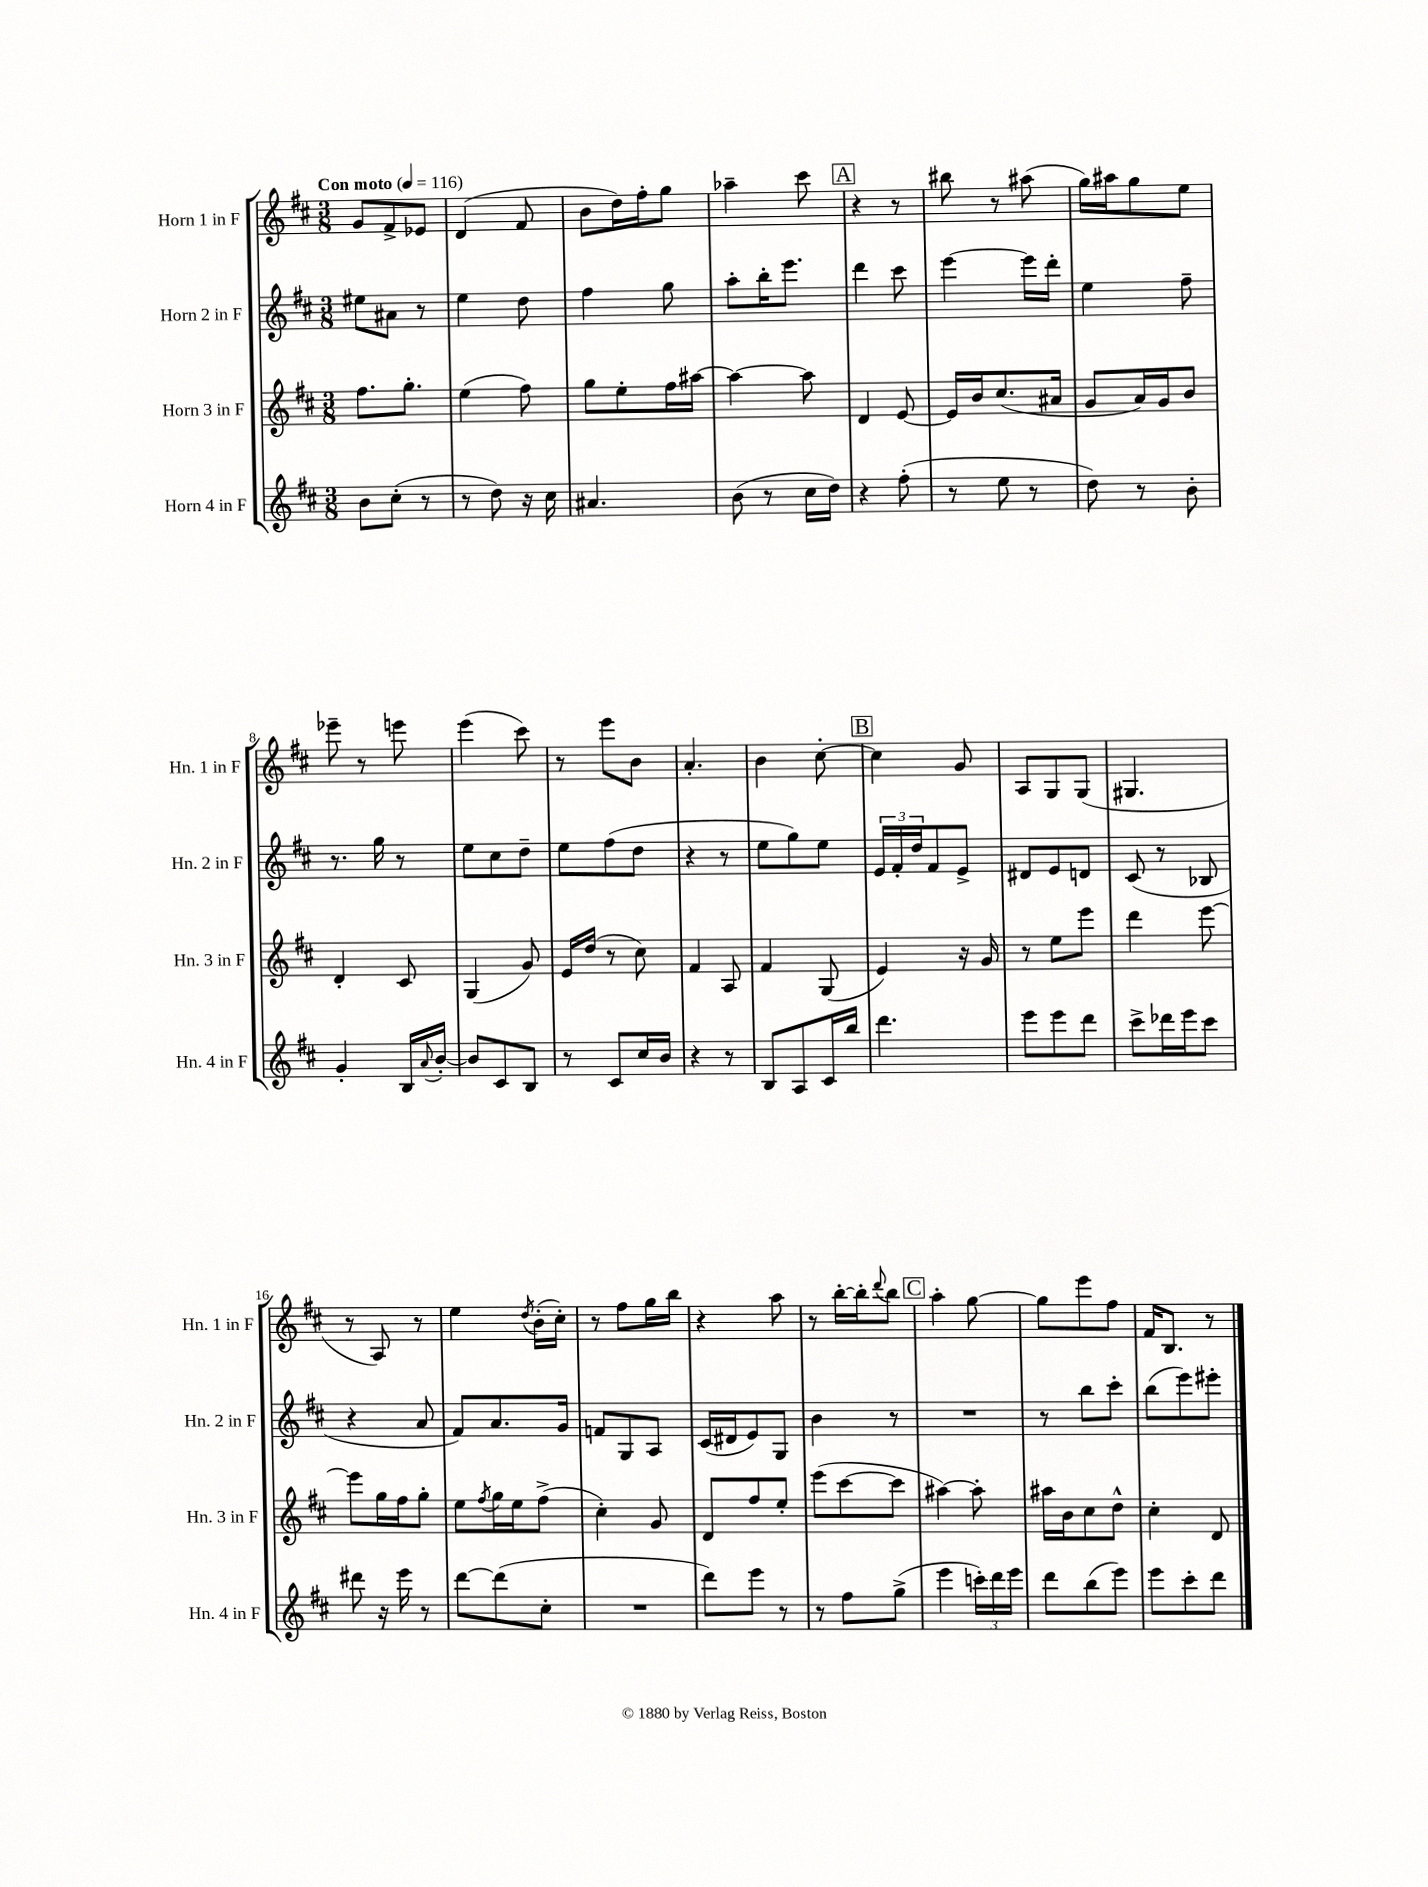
<<
\new StaffGroup <<
\new Staff = "s0" \with { instrumentName = "Horn 1 in F" shortInstrumentName = "Hn. 1 in F" } {
    \clef treble \key d \major \numericTimeSignature \time 3/8 \tempo "Con moto" 4 = 116
    g'8 fis'8-> ees'8 |
    d'4( fis'8 |
    b'8 d''16) fis''16-. g''8 |
    aes''4-- cis'''8 |
    \mark \markup { \box "A" } r4 r8 |
    bis''8 r8 ais''8( |
    g''16) ais''16 g''8 e''8 |
    ees'''8-- r8 e'''8 |
    e'''4( cis'''8) |
    r8 e'''8 b'8 |
    a'4.-. |
    b'4 cis''8~-. |
    \mark \markup { \box "B" } cis''4 g'8 |
    a8 g8 g8( |
    gis4. |
    r8 a8) r8 |
    e''4 \acciaccatura { d''8 } b'16-.( cis''16-.) |
    r8 fis''8 g''16 b''16 |
    r4 a''8 |
    r8 b''16~-. b''16-. \appoggiatura { d'''8 } b''8 |
    \mark \markup { \box "C" } a''4-. g''8~ |
    g''8 e'''8 fis''8 |
    fis'16 b8. r8 \bar "|." |
}
\new Staff = "s1" \with { instrumentName = "Horn 2 in F" shortInstrumentName = "Hn. 2 in F" } {
    \clef treble \key d \major \numericTimeSignature \time 3/8
    eis''8 ais'8 r8 |
    e''4 d''8 |
    fis''4 g''8 |
    a''8-. b''16-. e'''8. |
    \mark \markup { \box "A" } d'''4 cis'''8 |
    e'''4~ e'''16 d'''16-. |
    e''4 fis''8-- |
    r8. g''16 r8 |
    e''8 cis''8 d''8-- |
    e''8 fis''8( d''8 |
    r4 r8 |
    e''8 g''8) e''8 |
    \mark \markup { \box "B" } \tuplet 3/2 { e'16 fis'16-. d''16 } fis'8 e'8-> |
    dis'8 e'8 d'8 |
    cis'8( r8 bes8 |
    r4 a'8 |
    fis'8) a'8. g'16 |
    f'8 g8 a8 |
    cis'16( dis'16 e'8) g8 |
    b'4 r8 |
    \mark \markup { \box "C" } R4. |
    r8 b''8 cis'''8-. |
    b''8( e'''8) eis'''8-. \bar "|." |
}
\new Staff = "s2" \with { instrumentName = "Horn 3 in F" shortInstrumentName = "Hn. 3 in F" } {
    \clef treble \key d \major \numericTimeSignature \time 3/8
    fis''8. g''8.-. |
    e''4( fis''8) |
    g''8 e''8-. fis''16 ais''16~ |
    ais''4~ ais''8 |
    \mark \markup { \box "A" } d'4 e'8~ |
    e'16 b'16 cis''8.( ais'16 |
    g'8 a'16) g'16 b'8 |
    d'4-. cis'8 |
    g4( g'8) |
    e'16 d''16( r8 cis''8) |
    fis'4 a8 |
    fis'4 g8( |
    \mark \markup { \box "B" } e'4) r16 g'16 |
    r8 e''8 e'''8 |
    d'''4 e'''8~ |
    e'''8 g''16 fis''16 g''8-. |
    e''8 \acciaccatura { fis''8 } g''16 e''16 fis''8->( |
    cis''4-.) g'8 |
    d'8 fis''8 e''8-. |
    e'''8( cis'''8~ cis'''8 |
    \mark \markup { \box "C" } ais''4~) ais''8-. |
    ais''16 b'16 cis''8 d''8-^ |
    cis''4-. d'8 \bar "|." |
}
\new Staff = "s3" \with { instrumentName = "Horn 4 in F" shortInstrumentName = "Hn. 4 in F" } {
    \clef treble \key d \major \numericTimeSignature \time 3/8
    b'8 cis''8-.( r8 |
    r8 d''8) r16 cis''16 |
    ais'4. |
    b'8( r8 cis''16 d''16) |
    \mark \markup { \box "A" } r4 fis''8-.( |
    r8 e''8 r8 |
    d''8) r8 b'8-. |
    g'4-. b16 \appoggiatura { a'8 } b'16~-. |
    b'8 cis'8 b8 |
    r8 cis'8 cis''16 b'16 |
    r4 r8 |
    b8 a8 cis'16 b''16 |
    \mark \markup { \box "B" } d'''4. |
    e'''8 e'''8 d'''8 |
    cis'''8-> des'''16 e'''16 cis'''8 |
    dis'''8 r16 e'''16 r8 |
    d'''8~ d'''8( cis''8-. |
    R4. |
    d'''8) e'''8 r8 |
    r8 fis''8 g''8->( |
    \mark \markup { \box "C" } e'''4 \tuplet 3/2 { c'''16-.) d'''16 e'''16 } |
    d'''8 b''8( e'''8) |
    e'''8 cis'''8-. d'''8 \bar "|." |
}
>>
>>
